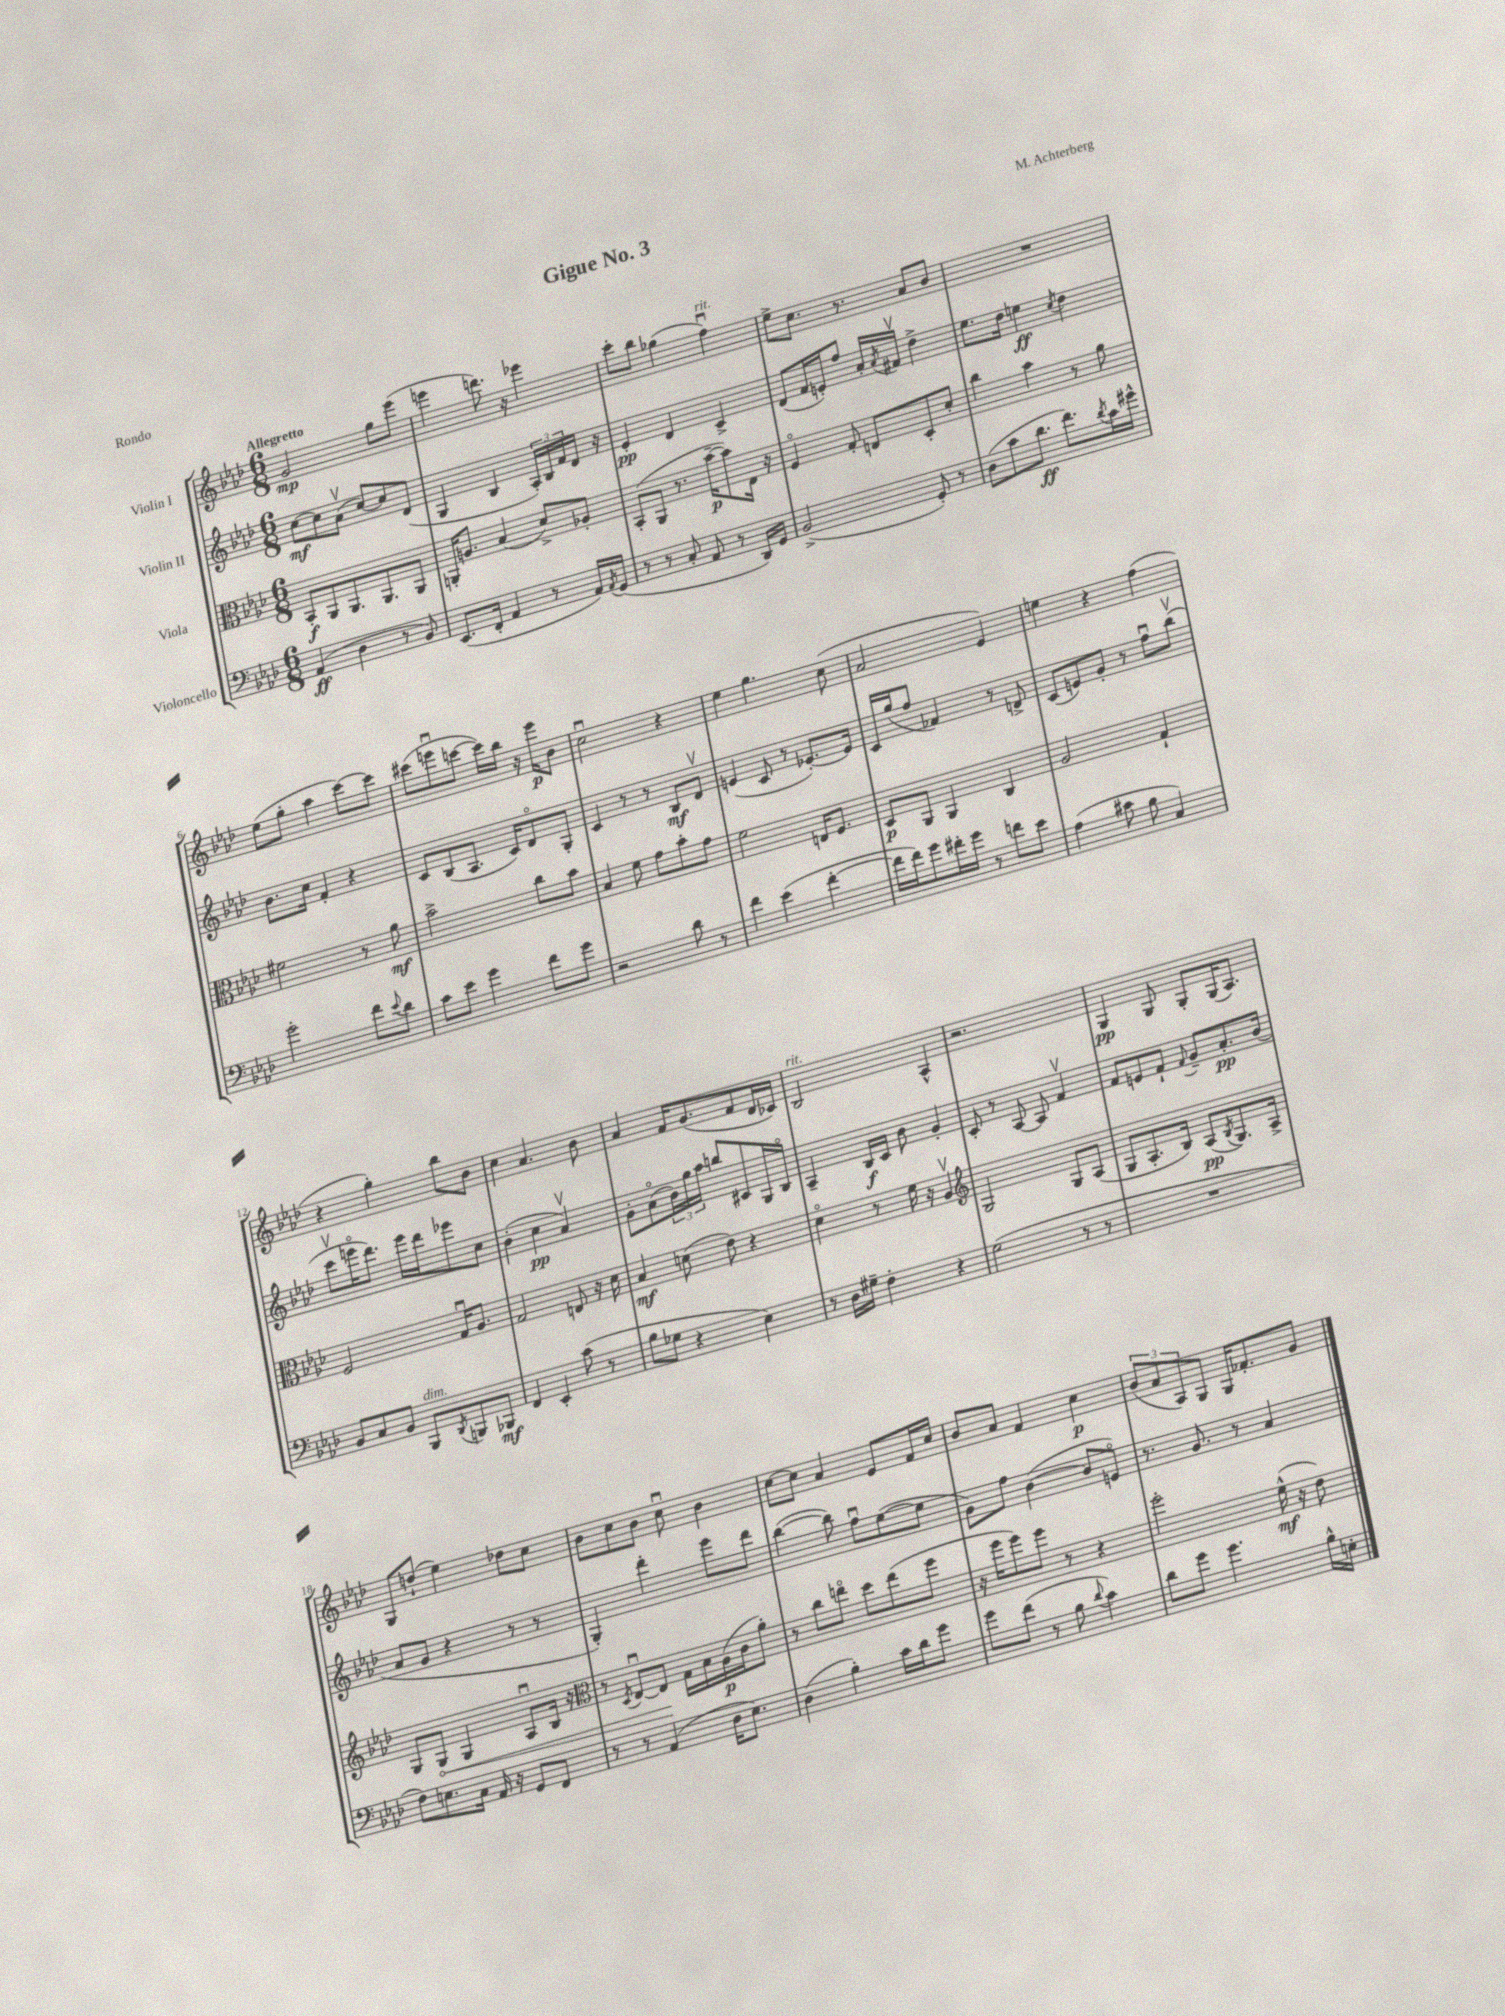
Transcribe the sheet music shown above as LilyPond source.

\header { title = "Gigue No. 3" composer = "M. Achterberg" piece = "Rondo" }
<<
\new StaffGroup <<
\new Staff = "s0" \with { instrumentName = "Violin I" } {
    \clef treble \key aes \major \numericTimeSignature \time 6/8 \tempo "Allegretto"
    g'2\mp g''8 ees'''8( |
    e'''4 d'''8.) r16 ees'''4 |
    c'''8-. bes''8 ges''4( f''4\downbow^\markup { \italic "rit." }) |
    ees''8-> c''8. r8. aes'8 bes'8 |
    R2. |
    ees''8( g''8-. aes''4 c'''8~) c'''8 |
    cis'''8( e'''8\downbow c'''8~ c'''16) bes''16 r16 e'''16\p bes'8 |
    c''2\downbow r4 |
    ees''4 g''4. c''8( |
    aes'2 ees'4) |
    e''4 r4 f''4( |
    r4 g''4-.) bes''8 bes'8 |
    c''4 aes'4. bes'8 |
    aes'4 f'16 g'8.( f'8 des'16 ces'16) |
    bes2^\markup { \italic "rit." } aes4-^ |
    r2. |
    g4\pp g8 g8-. g16( aes8.) |
    g8 d''8-!( ees''4) des''8 c''8 |
    bes'8 c''8 bes'8 c''8\downbow bes'4 |
    c''8~ c''8 aes'4 ees'8 f'16 c''16 |
    bes'8 aes'8 f'4 c''4\p |
    \tuplet 3/2 { bes'8( aes'8 aes8) } g8 g16 fes'8.-. g'8 \bar "|." |
}
\new Staff = "s1" \with { instrumentName = "Violin II" } {
    \clef treble \key aes \major \numericTimeSignature \time 6/8
    c''8~\mf c''8 aes'8\upbow( c''8~) c''8 des'8( |
    g4 bes4 \tuplet 3/2 { aes16-.) bes16 f'16 } des'16 r16 |
    ees'4-.\pp des'4 c'4-> |
    des'8( f'16 e'16-.) f''8 aes'16-. \acciaccatura { aes'8 } fis'16\upbow des''4-> |
    ees''8. des''16 e''4\ff \acciaccatura { c''8 } des''4 |
    bes'8. c''16 f'4-. r4 |
    c'8 bes8( aes8. c'16) des'8\flageolet g8-. |
    c'4 r8 r8 bes8\mf des'8\upbow |
    e'4( c'8 r8 ees'8.~-.) ees'16 |
    c'16 g''16( f''8 fes'4) r8 d'8-> |
    c'8( e'8) g'8-. r8 f''8\downbow bes''8\upbow( |
    c'''8\upbow e'''16\flageolet des'''8.) e'''16 des'''16 ees'''8 c''8 |
    bes'4-.( c''4\pp aes'4\upbow) |
    g'8-. aes'8\flageolet( \tuplet 3/2 { bes'16) g''16 aes''16 } b''8 cis'8 g16 bes16\flageolet |
    aes4-- bes16\f c'16 bes'8 g'4-. |
    c'8-. r8 aes8~ aes8 f'4\upbow |
    f'8 e'8 f'8-! \appoggiatura { f'8 } g'8-- aes'8.-.\pp bes'16( |
    aes'8 g'8 r4 r8 r8 |
    g4-.) des'''4-. ees'''8 des'''8 |
    bes''4~( bes''8) f''8\downbow ees''8~( ees''8 |
    g'8) f''8 bes'4~( bes'8 e'8\flageolet) |
    r8. g'8. r8 aes'4 \bar "|." |
}
\new Staff = "s2" \with { instrumentName = "Viola" } {
    \clef alto \key aes \major \numericTimeSignature \time 6/8
    bes,8-.\f aes,8 aes,8. aes,8. aes,8 |
    a,16-. a8. bes4( des'8->) aes8-. |
    bes,8-.( aes,8 r8. bes'16~--\p bes'8) ees16 r16 |
    f4\flageolet g8-. e8 des8-. des'8-. |
    c''4 bes'4 r8 aes'8 |
    fis'2 r8 aes'8\mf |
    bes'2-> c''8 bes'8 |
    bes4 f'8 g'8 bes'8-. g'8 |
    f'2 e16 f8. |
    des8\p aes,8 aes,4 c4 |
    aes2 g4-! |
    f2 g16\downbow aes8. |
    g2 e8 r16 des'16 |
    bes4\mf d'8( ees'8) r4 |
    des'4\flageolet r8 f'16 r16 aes4\upbow |
    \clef treble g2 g8 aes8( |
    g8 aes8.-. bes16) aes8\pp( \acciaccatura { bes8 } g8.) aes16-> |
    g8 \once \override Hairpin.circled-tip = ##t g8\< g4 aes8\downbow bes16 r16 |
    \clef alto r8 \acciaccatura { des8 } ees8~\downbow ees8\! g16 bes16 aes16\p( c'16 aes'8-.) |
    r8 c''8 e''8\flageolet des''8 e''8( f''8 |
    r16 f''16 f''8) f''8 r8 r4 |
    f''2-. f'16-^\mf( r16 ees'8) \bar "|." |
}
\new Staff = "s3" \with { instrumentName = "Violoncello" } {
    \clef bass \key aes \major \numericTimeSignature \time 6/8
    aes,4\ff( des4 r8 bes,8) |
    ees,8.( f,16-. aes,4 r8 aes,16) \acciaccatura { aes,8 } g,16( |
    r8 r8 c8-. aes,8 r8 des,16) g,16 |
    bes,2->( g,8-.) r8 |
    des8( c'8 des'8.\ff f'8.) \acciaccatura { des'8 } c'16 gis'16-^ |
    g'2-. f'8 \appoggiatura { ees'8 } des'8 |
    c'8 ees'8 g'4 f'8 g'8 |
    r2 des'8 r8 |
    f'4 ees'4( f'4~-. |
    f'16 f'16) g'8 fis'16-. g'16 r8 f'8 ees'8 |
    aes4( cis'8 bes8 c4) |
    bes,8 c8 bes,8 bes,,8^\markup { \italic "dim." } \acciaccatura { des,8 } b,,8 bes,,8\mf |
    f,4 ees,4-. c'8( r8 |
    bes8 ges8 r4 ees4) |
    r8 des16 gis16-- f4-. r4 |
    g2( r8 r8 |
    R2. |
    f8) e8. c16 aes,16 r16 g,8 f,8 |
    r8 r8 aes,4( des16 ees8.) |
    des4( bes4-.) c'16 des'16 g'8 |
    g'8 f'8( r8 bes8 \appoggiatura { des'8 } c'4) |
    des'8 g'8 g'4. bes16-^ e16-. \bar "|." |
}
>>
>>
